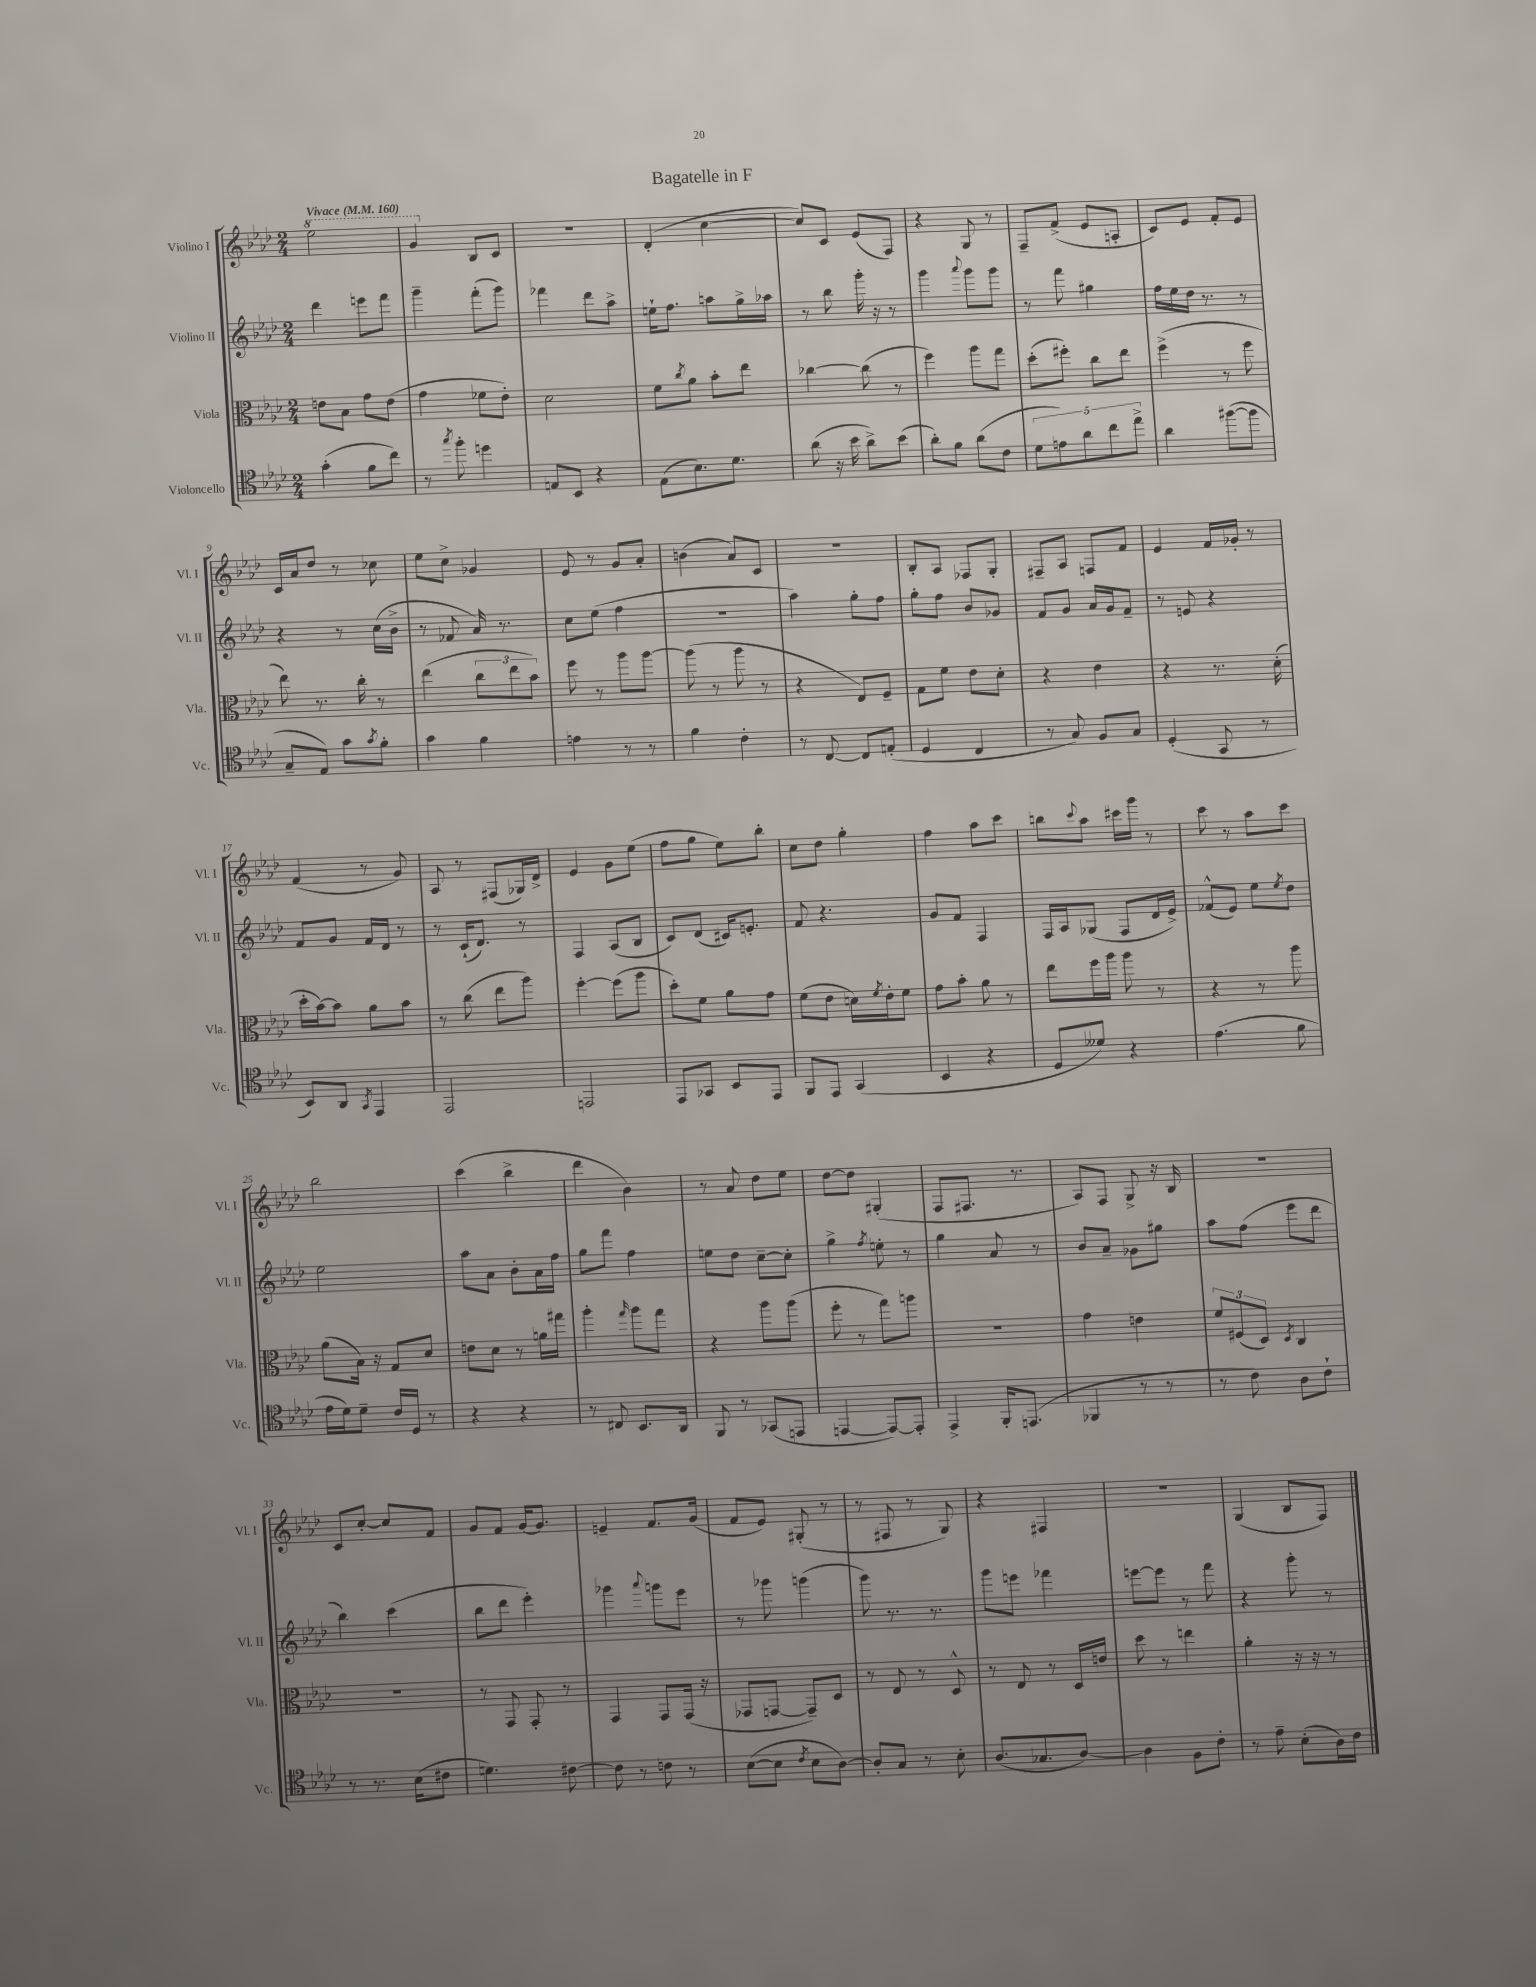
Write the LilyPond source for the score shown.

\header { title = "Bagatelle in F" }
<<
\new StaffGroup <<
\new Staff = "s0" \with { instrumentName = "Violino I" shortInstrumentName = "Vl. I" } {
    \clef treble \key aes \major \numericTimeSignature \time 2/4 \tempo "Vivace" 4 = 160
    \ottava #1 ees'''2 |
    g''4 \ottava #0 bes8 c'8 |
    r2 |
    des'4-.( c''4~ |
    c''8) c'8 ees'8( f8) |
    r4 g8 r8 |
    f8-- f'8->( ees'8 a8-. |
    c'8) ees'8 f'8-. ees'8 |
    c'16 aes'16 des''8 r8 ces''8 |
    ees''8 c''8-> ges'4 |
    ees'8 r8 g'8 aes'8-. |
    b'4( aes'8) c'8 |
    R2 |
    bes8-. aes8 fes8 g8-. |
    fis8-- aes8 f8 f'8 |
    ees'4 f'16 ges'16-. r8 |
    f'4( r8 g'8) |
    aes8 r8 fis8( ges16) des'16-> |
    ees'4 g'8 ees''8( |
    f''8 g''8 ees''8) bes''8-. |
    c''8 des''8 g''4-. |
    f''4 aes''8 c'''8 |
    b''8 \appoggiatura { c'''8 } aes''8 cis'''16 g'''16 r8 |
    c'''8 r8 aes''8 c'''8 |
    bes''2 |
    c'''4( bes''4-> |
    des'''4 bes'4) |
    r8 aes'8 des''8 ees''8 |
    des''8~ des''8 gis4-.( |
    f8 fis8. r8. |
    aes8) f8 g8-> r16 bes16 |
    R2 |
    c'8 c''8~-. c''8 f'8 |
    g'8 f'8 g'16~ g'8. |
    e'4-- f'8. g'16( |
    f'8 ees'8) gis8-.( r8 |
    r8 fis8 r8 g8) |
    r4 fis4 |
    R2 |
    g4( bes8 f8) \bar "|." |
}
\new Staff = "s1" \with { instrumentName = "Violino II" shortInstrumentName = "Vl. II" } {
    \clef treble \key aes \major \numericTimeSignature \time 2/4
    des'''4 e'''8 f'''8 |
    g'''4-- f'''8-.( g'''8) |
    fes'''4 des'''8 aes''8-> |
    e''16-! f''8. a''8 g''16-> aes''16 |
    r8 bes''8 g'''16-. r16 r8 |
    g'''4 \appoggiatura { aes'''8 } g'''8 g'''8 |
    r8 f'''8 gis''4 |
    f''16 ees''16 des''16 r8. r8 |
    r4 r8 c''16( bes'16-> |
    r8 fes'8 aes'16) r8. |
    c''8 ees''8( f''4 |
    r2 |
    aes''4) g''8-. f''8 |
    g''8-. f''8 bes'8 ges'8 |
    f'8 g'8 aes'16 g'16 f'8-- |
    r8 e'8 r4 |
    f'8 g'8 f'16 des'16 r8 |
    r8 c'16-!( des'8.) r8 |
    f4 aes8( bes8 |
    c'8) des'8( cis'16) e'8.-. |
    f'8 r4. |
    g'8 f'8 f4 |
    f16 aes16 ges8( f8 des'16 ees'16->) |
    fes'8-^( ees'8) ees''8 \acciaccatura { ees''8 } des''8 |
    ees''2 |
    aes''8 aes'8 bes'8-. aes'16 f''16 |
    g''8 f'''8 f''4 |
    e''8 des''8 c''8~-- c''8-. |
    g''4-> \acciaccatura { f''8 } e''8-. r8 |
    g''4 aes'8 r8 |
    bes'8 aes'8-- ges'8 gis''8 |
    aes''8 f''8( ees'''8 des'''8 |
    bes''4) c'''4( |
    bes''8 des'''8 ees'''4-.) |
    ges'''4 \appoggiatura { aes'''8 } g'''8 ees'''8 |
    r8 ges'''8 g'''4( |
    g'''8) r8. r8. |
    g'''8 e'''8 fes'''4 |
    e'''8~ e'''8 r8 f'''8 |
    r4 g'''8-. r8 \bar "|." |
}
\new Staff = "s2" \with { instrumentName = "Viola" shortInstrumentName = "Vla." } {
    \clef alto \key aes \major \numericTimeSignature \time 2/4
    e'8 bes8 g'8 e'8( |
    g'4 fes'8 ees'8-.) |
    des'2 |
    f'8 \acciaccatura { c''8 } aes'8 bes'8-. ees''8 |
    ces''4~ ces''8( r8 |
    f''4) aes''8 g''8 |
    des''8-.( fis''8-.) c''8 ees''8 |
    f''4->( r8 f''8 |
    ees''8) r8. c''16-. r8 |
    ees''4( \tuplet 3/2 { c''8 ees''8 bes'8) } |
    f''8 r8 aes''8 aes''8~ |
    aes''8( r8 aes''8 r8 |
    r4 ees8) f8-- |
    g8 f'8 ees'8 des'8-. |
    r4 ees'4 |
    r4 r8. des'16-.( |
    des''16-. bes'16~) bes'8 aes'8 bes'8 |
    r8 c''8( ees''8 aes''8) |
    f''4~-. f''8( aes''8 |
    des''8-.) f'8 aes'8 g'8 |
    f'8( ees'8 d'16) \acciaccatura { f'8 } ees'16-. f'8 |
    g'8 bes'8-. aes'8 r8 |
    ees''8 f''16 aes''16 aes''8 r8 |
    r4 r8 aes''8 |
    aes'8( bes16) r16 g8 des'8 |
    e'8 des'8 r8 a'16 gis''16 |
    aes''4-. \grace { g''16 } aes''8 g''8 |
    r4 aes''8 aes''8( |
    f''8-. r8 g''8) a''8 |
    r2 |
    g'4 e'4 |
    \tuplet 3/2 { f'8 fis8( des8) } \acciaccatura { des8 } c4 |
    R2 |
    r8 g,8 g,8-. r8 |
    g,4 g,8 g,16( r16 |
    ges,8 g,8~ g,8--) des8 |
    r8 ees8 r8 des8-^ |
    r8 ees8 r8 des16 e'16 |
    des''8 r8 e''4 |
    aes'4-. r16 r16 r8 \bar "|." |
}
\new Staff = "s3" \with { instrumentName = "Violoncello" shortInstrumentName = "Vc." } {
    \clef tenor \key aes \major \numericTimeSignature \time 2/4
    g'4-.( f'8 c''8) |
    r8 \acciaccatura { g''8 } f''8-. d''4 |
    e8 bes,8 r4 |
    ees8( bes8.) des'8. |
    aes'8( r16 bes'16 aes'8->) bes'8( |
    aes'8-.) f'8 aes'8( c'8 |
    \tuplet 5/4 { des'8 e'8) aes'8 c''8 ees''8-> } |
    aes'4 fis''8~( fis''8 |
    g8-- ees8) g'8 \acciaccatura { g'8 } f'8-. |
    g'4 f'4 |
    e'4 r8 r8 |
    f'4 c'4-. |
    r8 c8~ c8 e8-.( |
    des4 c4 |
    r8 g8) f8 g8 |
    des4-.( g,8 r8 |
    bes,8) aes,8 \acciaccatura { g,8 } ees,4 |
    ees,2 |
    e,2 |
    ees,8 ges,8 bes,8 ees,8 |
    f,8 ees,8 g,4( |
    bes,4 r4 |
    des8 deses'8) r4 |
    ees'4.( f'8 |
    ees'16 des'16) des'8-- c'16 des16 r8 |
    r4 r4 |
    r8 cis8 bes,8. aes,16 |
    f,8 r8 ges,8( e,8 |
    e,4~ e,8~) e,8-. |
    ees,4-> f,16-. e,8.( |
    fes,4 r8 r8 |
    r8 c'8) aes8 c'8-! |
    r8 r8. bes16( cis'8 |
    d'4.) cis'8~ |
    cis'8 r8 c'8 r8 |
    bes8~( bes8 \acciaccatura { c'8 } bes8 aes8~) |
    aes8-. g8 r8 bes8-. |
    aes8.( ges8. aes8~) |
    aes4 f8 c'8-. |
    r8 ees'8-- bes8-.( aes16) c'16 \bar "|." |
}
>>
>>
